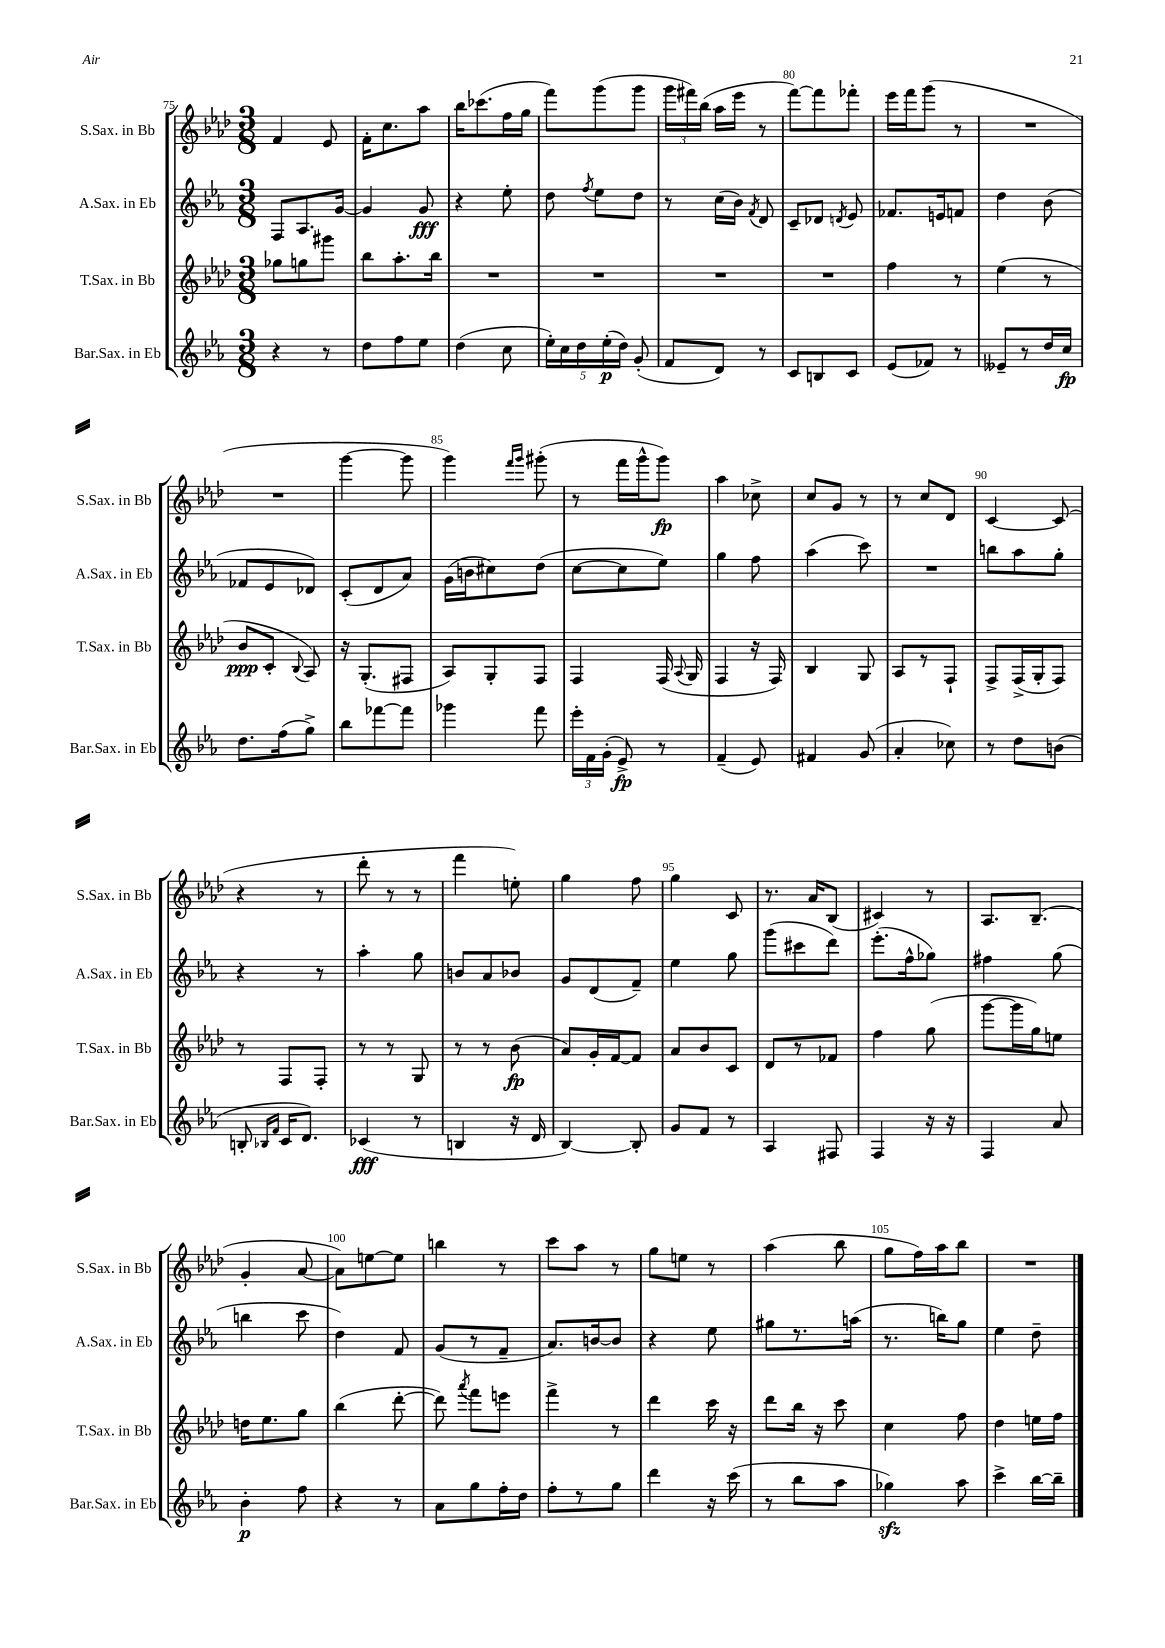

**kern	**dynam	**kern	**dynam	**kern	**dynam	**kern	**dynam
*part4	*part4	*part3	*part3	*part2	*part2	*part1	*part1
*staff4	*staff4	*staff3	*staff3	*staff2	*staff2	*staff1	*staff1
*I"Bar.Sax. in Eb	*	*I"T.Sax. in Bb	*	*I"A.Sax. in Eb	*	*I"S.Sax. in Bb	*
*I'Bar.Sax. in Eb	*	*I'T.Sax. in Bb	*	*I'A.Sax. in Eb	*	*I'S.Sax. in Bb	*
*clefG2	*	*clefG2	*	*clefG2	*	*clefG2	*
*k[b-e-a-]	*	*k[b-e-a-d-]	*	*k[b-e-a-]	*	*k[b-e-a-d-]	*
*M3/8	*	*M3/8	*	*M3/8	*	*M3/8	*
=75	=75	=75	=75	=75	=75	=75	=75
4r	.	8gg-X\L	.	8F/L	.	4f/	.
.	.	8ggn\	.	8.A-/	.	.	.
8r	.	8ggg#X\J	.	.	.	8e-/	.
.	.	.	.	[16g/Jk	.	.	.
=76	=76	=76	=76	=76	=76	=76	=76
8dd\L	.	8bb-\L	.	4g/]	.	16f'\KL	.
.	.	.	.	.	.	8.cc\	.
8ff\	.	8.aa-'\	.	.	.	.	.
8ee-\J	.	.	.	8g/	fff	8aa-\J	.
.	.	16bb-\Jk	.	.	.	.	.
=77	=77	=77	=77	=77	=77	=77	=77
(4dd\	.	4.r	.	4r	.	16bb-\KL	.
.	.	.	.	.	.	(8.ccc-X\	.
8cc\	.	.	.	8ee-'\	.	16ff\L	.
.	.	.	.	.	.	16gg\JJ	.
=78	=78	=78	=78	=78	=78	=78	=78
20ee-'\LL)	.	4.r	.	8dd\	.	8fff\L)	.
20cc\	.	.	.	.	.	.	.
20dd\	.	.	.	.	.	.	.
.	.	.	.	8qff/	.	.	.
.	.	.	.	8ee-\L	.	(8ggg\	.
(20ee-'\	p	.	.	.	.	.	.
20dd\JJ)	.	.	.	.	.	.	.
(8g'/	.	.	.	8dd\J	.	8ggg\J	.
=79	=79	=79	=79	=79	=79	=79	=79
8f/L	.	4.r	.	8r	.	24ggg\LL	.
.	.	.	.	.	.	24fff#X\)	.
.	.	.	.	.	.	(24bb-\JJ	.
8d/J)	.	.	.	(16cc\LL	.	16aa-\LL	.
.	.	.	.	16b-\JJ)	.	16eee-\JJ	.
.	.	.	.	8qf/	.	.	.
8r	.	.	.	8d/	.	8r	.
=80	=80	=80	=80	=80	=80	=80	=80
8c/L	.	4.r	.	8c~/L	.	[8fff\L)	.
8Bn/	.	.	.	8d-X/J	.	8fff\]	.
.	.	.	.	8qdn/	.	.	.
8c/J	.	.	.	8e-/	.	8fff-X'\J	.
=81	=81	=81	=81	=81	=81	=81	=81
(8e-/L	.	4ff\	.	8.f-X/L	.	16eee-\LL	.
.	.	.	.	.	.	16fff\J	.
8f-X/J)	.	.	.	.	.	(8ggg\J	.
.	.	.	.	16en/k	.	.	.
8r	.	8r	.	8fn/J	.	8r	.
=82	=82	=82	=82	=82	=82	=82	=82
8e--X~/L	.	(4ee-\	.	4dd\	.	4.r	.
8r	.	.	.	.	.	.	.
16dd/L	.	8r	.	(8b-\	.	.	.
16cc/JJ	fp	.	.	.	.	.	.
!!LO:LB:g=z
=83	=83	=83	=83	=83	=83	=83	=83
8.dd\L	.	8b-/L	ppp	8f-X/L	.	4.r	.
.	.	8c'/J	.	8e-/	.	.	.
(16ff\k	.	.	.	.	.	.	.
.	.	8qqB-/	.	.	.	.	.
8gg^\J)	.	8A-/)	.	8d-X/J)	.	.	.
=84	=84	=84	=84	=84	=84	=84	=84
8bb-\L	.	16r	.	(8c'/L	.	[4ggg\	.
.	.	(8.G'/L	.	.	.	.	.
[8fff-X\	.	.	.	8d/	.	.	.
8fff-\J]	.	8F#X/J	.	8a-/J)	.	8ggg\]	.
=85	=85	=85	=85	=85	=85	=85	=85
4ggg-X\	.	8A-/L)	.	(16g\LL	.	4ggg\)	.
.	.	.	.	16bn\J	.	.	.
.	.	8G'/	.	8cc#X\)	.	.	.
.	.	.	.	.	.	16qqfff/LL	.
.	.	.	.	.	.	16qqggg/JJ	.
8fff\	.	8F/J	.	(8dd\J	.	(8ggg#X'\	.
=86	=86	=86	=86	=86	=86	=86	=86
24eee-'\LL	.	4F/	.	[8cc\L	.	8r	.
24f\	.	.	.	.	.	.	.
(24g'\JJ	.	.	.	.	.	.	.
8e-^/)	fp	.	.	8cc\]	.	16fff\LL	.
.	.	.	.	.	.	16ggg^^\J	.
8r	.	(16F/	.	8ee-\J)	.	8ggg\J)	fp
.	.	8qqA-/	.	.	.	.	.
.	.	16G/	.	.	.	.	.
=87	=87	=87	=87	=87	=87	=87	=87
(4f~/	.	4F/	.	4gg\	.	4aa-\	.
8e-/)	.	16r	.	8ff\	.	8cc-X^\	.
.	.	16F/)	.	.	.	.	.
=88	=88	=88	=88	=88	=88	=88	=88
4f#X/	.	4B-/	.	(4aa-\	.	8cc/L	.
.	.	.	.	.	.	8g/J	.
(8g/	.	8G/	.	8ccc\)	.	8r	.
=89	=89	=89	=89	=89	=89	=89	=89
4a-'/	.	8A-/L	.	4.r	.	8r	.
.	.	8r	.	.	.	8cc/L	.
8cc-X\)	.	8F`/J	.	.	.	8d-/J	.
=90	=90	=90	=90	=90	=90	=90	=90
8r	.	8F^/L	.	8bbn\L	.	[4c/	.
8dd\L	.	(16F^/L	.	8aa-\	.	.	.
.	.	16G'/J	.	.	.	.	.
(8bn\J	.	8F/J)	.	8gg'\J	.	(8c/]	.
!!LO:LB:g=z
=91	=91	=91	=91	=91	=91	=91	=91
8Bn'/	.	8r	.	4r	.	4r	.
16qqB-X/LL	.	.	.	.	.	.	.
16qqf/JJ	.	.	.	.	.	.	.
16c/KL	.	8F/L	.	.	.	.	.
8.d/J)	.	.	.	.	.	.	.
.	.	8F'/J	.	8r	.	8r	.
=92	=92	=92	=92	=92	=92	=92	=92
(4c-X/	fff	8r	.	4aa-'\	.	8ddd-'\	.
.	.	8r	.	.	.	8r	.
8r	.	8G/	.	8gg\	.	8r	.
=93	=93	=93	=93	=93	=93	=93	=93
4Bn/	.	8r	.	8bn/L	.	4fff\	.
.	.	8r	.	8a-/	.	.	.
16r	.	(8b-\	fp	8b-X/J	.	8een'\)	.
16d/	.	.	.	.	.	.	.
=94	=94	=94	=94	=94	=94	=94	=94
[4B-/)	.	8a-/L)	.	8g/L	.	4gg\	.
.	.	16g'/L	.	(8d/	.	.	.
.	.	[16f/J	.	.	.	.	.
8B-'/]	.	8f/J]	.	8f~/J)	.	8ff\	.
=95	=95	=95	=95	=95	=95	=95	=95
8g/L	.	8a-/L	.	4ee-\	.	4gg\	.
8f/J	.	8b-/	.	.	.	.	.
8r	.	8c/J	.	8gg\	.	8c/	.
=96	=96	=96	=96	=96	=96	=96	=96
4A-/	.	8d-/L	.	(8ggg\L	.	8.r	.
.	.	8r	.	8ccc#X\	.	.	.
.	.	.	.	.	.	16a-/KL	.
8F#X/	.	8f-X/J	.	8ddd\J)	.	(8B-/J	.
=97	=97	=97	=97	=97	=97	=97	=97
4F/	.	4ff\	.	(8.eee-'\L	.	4c#X/)	.
.	.	.	.	16ff^^\k	.	.	.
16r	.	(8gg\	.	8gg-X\J)	.	8r	.
16r	.	.	.	.	.	.	.
=98	=98	=98	=98	=98	=98	=98	=98
4F/	.	[8ggg\L	.	4ff#X\	.	8.A-/L	.
.	.	16ggg\L]	.	.	.	.	.
.	.	16gg\J)	.	.	.	(8.B-~/J	.
8a-/	.	8een\J	.	(8gg\	.	.	.
!!LO:LB:g=z
=99	=99	=99	=99	=99	=99	=99	=99
4b-'\	p	16ddn\KL	.	4bbn\	.	4g'/	.
.	.	8.ee-\	.	.	.	.	.
8ff\	.	8gg\J	.	8ccc\	.	[8a-/	.
=100	=100	=100	=100	=100	=100	=100	=100
4r	.	(4bb-\	.	4dd\)	.	8a-\L])	.
.	.	.	.	.	.	[8een\	.
8r	.	[8ddd-'\	.	8f/	.	8ee\J]	.
=101	=101	=101	=101	=101	=101	=101	=101
8a-\L	.	8ddd-\])	.	(8g/L	.	4bbn\	.
.	.	8qaaa-/	.	.	.	.	.
8gg\	.	8fff\L	.	8r	.	.	.
16ff'\L	.	8eeen\J	.	8f~/J	.	8r	.
16dd\JJ	.	.	.	.	.	.	.
=102	=102	=102	=102	=102	=102	=102	=102
8ff'\L	.	4fff^\	.	8.a-/L)	.	8ccc\L	.
8r	.	.	.	.	.	8aa-\J	.
.	.	.	.	[16bn/k	.	.	.
8gg\J	.	8r	.	8b/J]	.	8r	.
=103	=103	=103	=103	=103	=103	=103	=103
4ddd\	.	4ddd-\	.	4r	.	8gg\L	.
.	.	.	.	.	.	8een\J	.
16r	.	16ccc\	.	8ee-\	.	8r	.
(16ccc\	.	16r	.	.	.	.	.
=104	=104	=104	=104	=104	=104	=104	=104
8r	.	8ddd-\L	.	8gg#X\L	.	(4aa-\	.
8bb-\L	.	16bb-\Jk	.	8.r	.	.	.
.	.	16r	.	.	.	.	.
8aa-\J	.	8ccc\	.	.	.	8bb-\	.
.	.	.	.	(16aan\Jk	.	.	.
=105	=105	=105	=105	=105	=105	=105	=105
4gg-Xzz\)	.	4cc\	.	8.r	.	8gg\L	.
.	.	.	.	.	.	16ff\L)	.
.	.	.	.	16bbn\KL)	.	16aa-\J	.
8aa-\	.	8ff\	.	8gg\J	.	8bb-\J	.
=106	=106	=106	=106	=106	=106	=106	=106
4ccc^\	.	4dd-\	.	4ee-\	.	4.r	.
[16bb-\LL	.	16een\LL	.	8dd~\	.	.	.
16bb-~\JJ]	.	16ff\JJ	.	.	.	.	.
==	==	==	==	==	==	==	==
*-	*-	*-	*-	*-	*-	*-	*-
